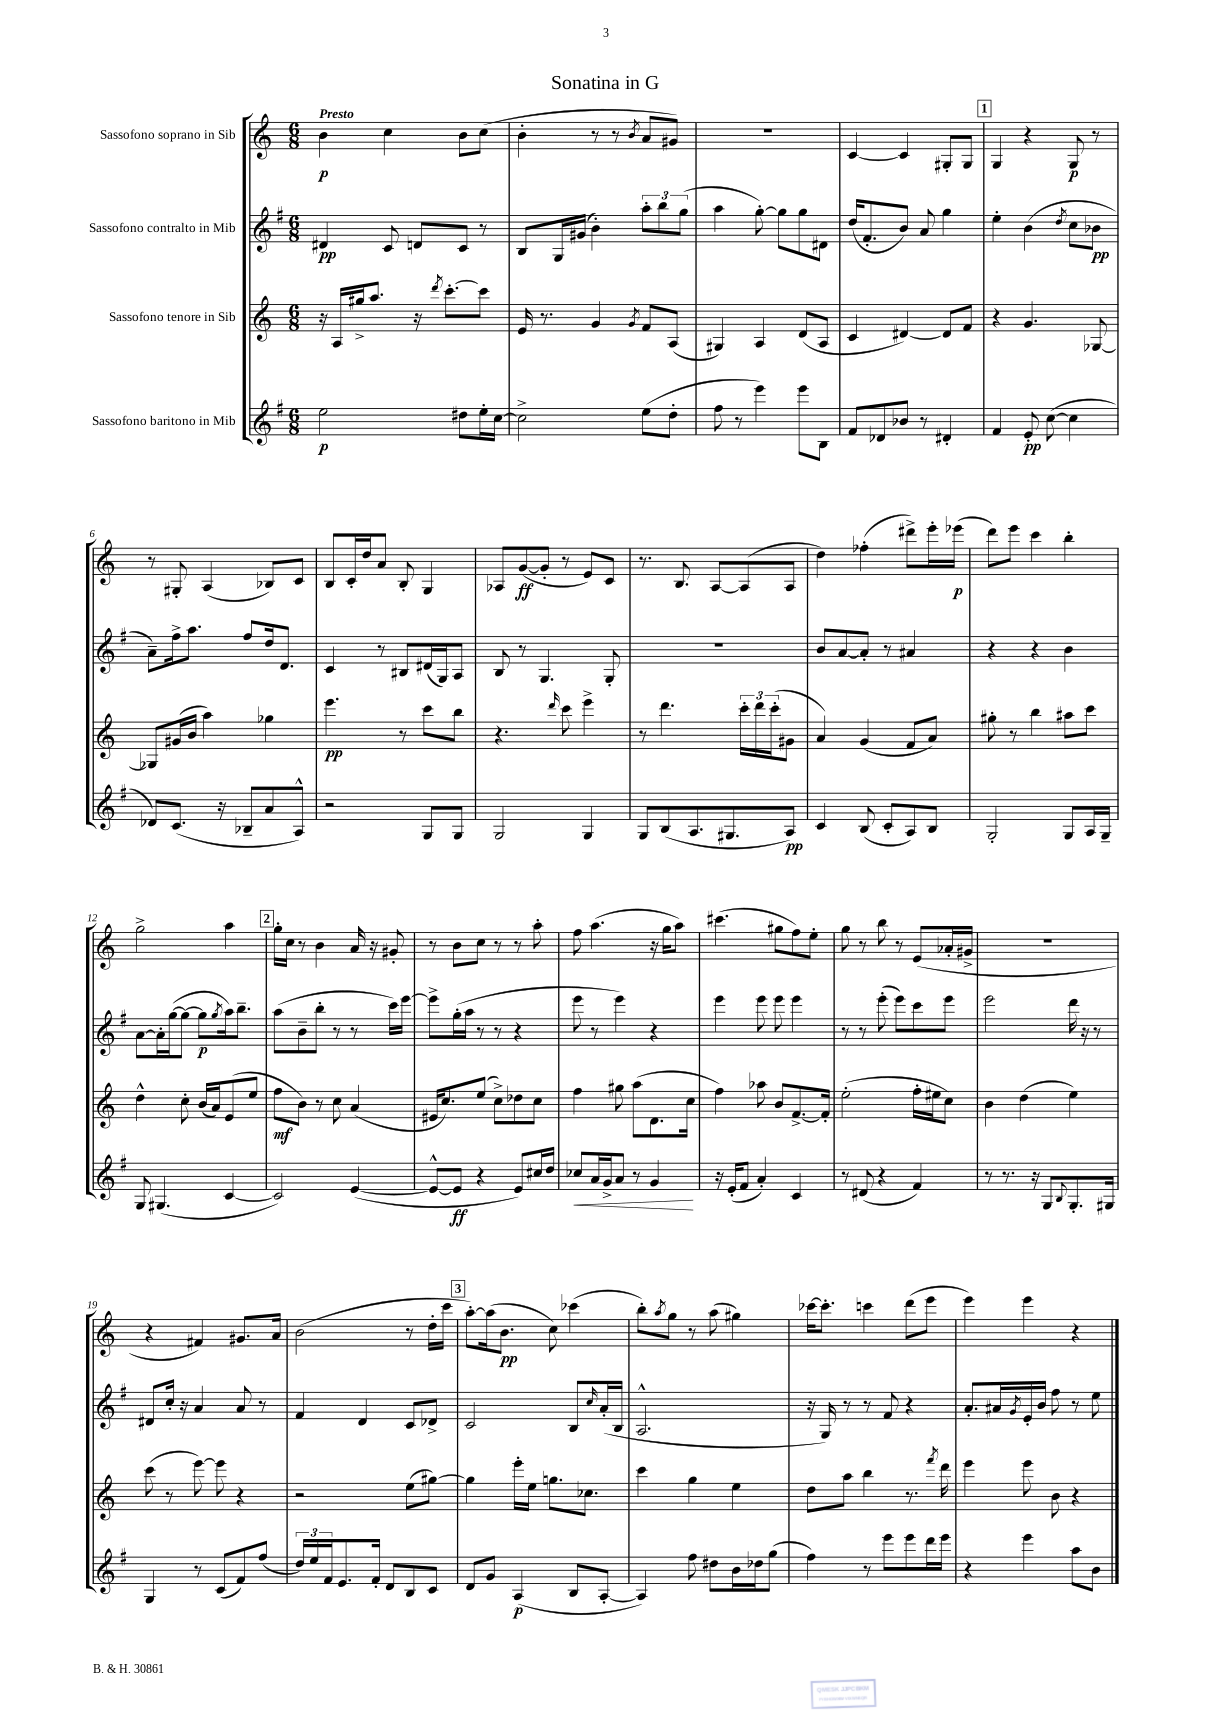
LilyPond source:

\header { title = "Sonatina in G" }
<<
\new StaffGroup <<
\new Staff = "s0" \with { instrumentName = "Sassofono soprano in Sib" } {
    \clef treble \key c \major \numericTimeSignature \time 6/8 \tempo "Presto"
    b'4\p c''4 b'8 c''8( |
    b'4-. r8 r8 \acciaccatura { b'8 } a'8 gis'8) |
    R2. |
    c'4~ c'4 gis8-. gis8 |
    \mark \markup { \box "1" } g4 r4 g8\p r8 |
    r8 gis8-. a4( bes8) c'8 |
    b8 c'16-. d''16 a'8 b8-. g4 |
    aes8 g'8~\ff( g'8-. r8 e'8) c'8 |
    r8. b8. a8~ a8( a8 |
    d''4) fes''4-.( dis'''8->) e'''16-. ees'''16\p( |
    d'''8) e'''8 c'''4 b''4-. |
    g''2-> a''4 |
    \mark \markup { \box "2" } g''16-. c''16 r8 b'4 a'16 r16 gis'8-. |
    r8 b'8 c''8 r8 r8 a''8-. |
    f''8 a''4.( r16 g''16 a''8) |
    cis'''4.( gis''8 f''8) e''8-. |
    g''8 r8 b''8 r8 e'8( aes'16-. gis'16-> |
    R2. |
    r4 fis'4) gis'8. a'16 |
    b'2( r8 d''16-. c'''16 |
    \mark \markup { \box "3" } a''8~-.) a''16( b'8.\pp c''8) ces'''4( |
    b''8-.) \acciaccatura { a''8 } g''8 r8 a''8( gis''4) |
    ces'''16~ ces'''8.-. c'''4 d'''8( e'''8 |
    e'''4) e'''4 r4 \bar "|." |
}
\new Staff = "s1" \with { instrumentName = "Sassofono contralto in Mib" } {
    \clef treble \key g \major \numericTimeSignature \time 6/8
    dis'4\pp c'8 d'8 c'8 r8 |
    b8 g16 gis'16( b'4-.) \tuplet 3/2 { a''8-. b''8 g''8( } |
    a''4 g''8~-.) g''8 g''8 dis'8 |
    d''16( fis'8.-. b'8) a'8 g''4 |
    \mark \markup { \box "1" } e''4-. b'4( \acciaccatura { d''8 } c''8 bes'8\pp |
    a'8--) fis''16-> a''8. fis''8 d''16 d'8. |
    c'4 r8 bis8 dis'16( g16) a8 |
    b8 r8 g4. g8-. |
    R2. |
    b'8 a'8~ a'8-. r8 ais'4 |
    r4 r4 b'4 |
    a'8~ a'16-. g''16~( g''8~ g''8\p \acciaccatura { g''8 } a''16) b''8.-- |
    \mark \markup { \box "2" } a''8( b'8-- b''8-. r8 r8 c'''16) e'''16~ |
    e'''8-> g''16-.( a''16 r8 r8 r4 |
    e'''8 r8 e'''4) r4 |
    e'''4 e'''8 e'''8 e'''4 |
    r8 r8 e'''8-.( e'''8) c'''8 e'''8 |
    e'''2 d'''16 r16 r8 |
    dis'8 c''16-. r16 a'4 a'8 r8 |
    fis'4 d'4 c'8 des'8-> |
    \mark \markup { \box "3" } c'2 b8 \grace { c''16 } a'16-.( b16 |
    a2.-^ |
    r16 g16) r8 r8 fis'8 r4 |
    a'8.-. ais'16 \acciaccatura { g'8 } e'16-. b'16 fis''8 r8 e''8 \bar "|." |
}
\new Staff = "s2" \with { instrumentName = "Sassofono tenore in Sib" } {
    \clef treble \key c \major \numericTimeSignature \time 6/8
    r16 a16 gis''16-> a''8. r16 \acciaccatura { d'''8 } c'''8.~-. c'''8 |
    e'16 r8. g'4 \acciaccatura { g'8 } f'8 a8( |
    gis4) a4 d'8( a8 |
    c'4 dis'4~) dis'8 f'8 |
    \mark \markup { \box "1" } r4 g'4. ges8~ |
    ges8 gis'16( b'16 a''4) ges''4 |
    e'''4.\pp r8 c'''8 b''8 |
    r4. \grace { d'''16 } c'''8 e'''4-> |
    r8 d'''4. \tuplet 3/2 { c'''16-. d'''16 c'''16-.( } gis'8 |
    a'4) g'4( f'8 a'8) |
    gis''8-. r8 b''4 ais''8 c'''8 |
    d''4-^ c''8-. b'16( a'16) e'8( e''8 |
    \mark \markup { \box "2" } f''8\mf b'8) r8 c''8 a'4( |
    eis'16 c''8.) e''8( c''8->) des''8 c''8 |
    f''4 gis''8 a''8( d'8. c''16 |
    f''4) aes''8 b'8 f'8.~-> f'16-. |
    e''2-.( f''16-. eis''16 c''8) |
    b'4 d''4( e''4) |
    c'''8( r8 e'''8~) e'''8 r4 |
    r2 e''8( gis''8~) |
    \mark \markup { \box "3" } gis''4 e'''16-. e''16 g''8. ces''8. |
    c'''4 g''4 e''4 |
    d''8 a''8 b''4 r8. \acciaccatura { f'''8 } d'''16 |
    e'''4 e'''8 b'8 r4 \bar "|." |
}
\new Staff = "s3" \with { instrumentName = "Sassofono baritono in Mib" } {
    \clef treble \key g \major \numericTimeSignature \time 6/8
    e''2\p dis''8 e''16-. c''16~ |
    c''2-> e''8( d''8-. |
    fis''8 r8 e'''4) e'''8 b8 |
    fis'8 des'8 bes'8 r8 dis'4-. |
    \mark \markup { \box "1" } fis'4 e'8-.\pp c''8~( c''4 |
    des'8) c'8.( r16 bes8-- a'8 a8-^) |
    r2 g8 g8 |
    g2 g4 |
    g8 b8( a8. gis8. a8\pp) |
    c'4 b8( c'8-. a8) b8 |
    g2-. g8 a16 g16-- |
    g8 gis4.( c'4~ |
    \mark \markup { \box "2" } c'2) e'4~( |
    e'8~-^ e'8\ff r4 e'8) cis''16 d''16 |
    ces''8\< a'16 g'16-> a'8 r8 g'4\! |
    r16 e'16-.( fis'8 a'4-.) c'4 |
    r8 dis'8( r4 fis'4) |
    r8 r8. r16 g8 \appoggiatura { b8 } g8.-. gis16 |
    g4 r8 c'8( fis'8) fis''8( |
    \tuplet 3/2 { d''16) e''16 fis'16 } e'8. fis'16-. d'8 b8 c'8 |
    \mark \markup { \box "3" } d'8 g'8 a4\p( b8 a8~-. |
    a4) fis''8 dis''8 b'16 des''16 g''8( |
    fis''4) r8 e'''8 e'''8 d'''16 e'''16 |
    r4 e'''4 a''8 b'8 \bar "|." |
}
>>
>>
